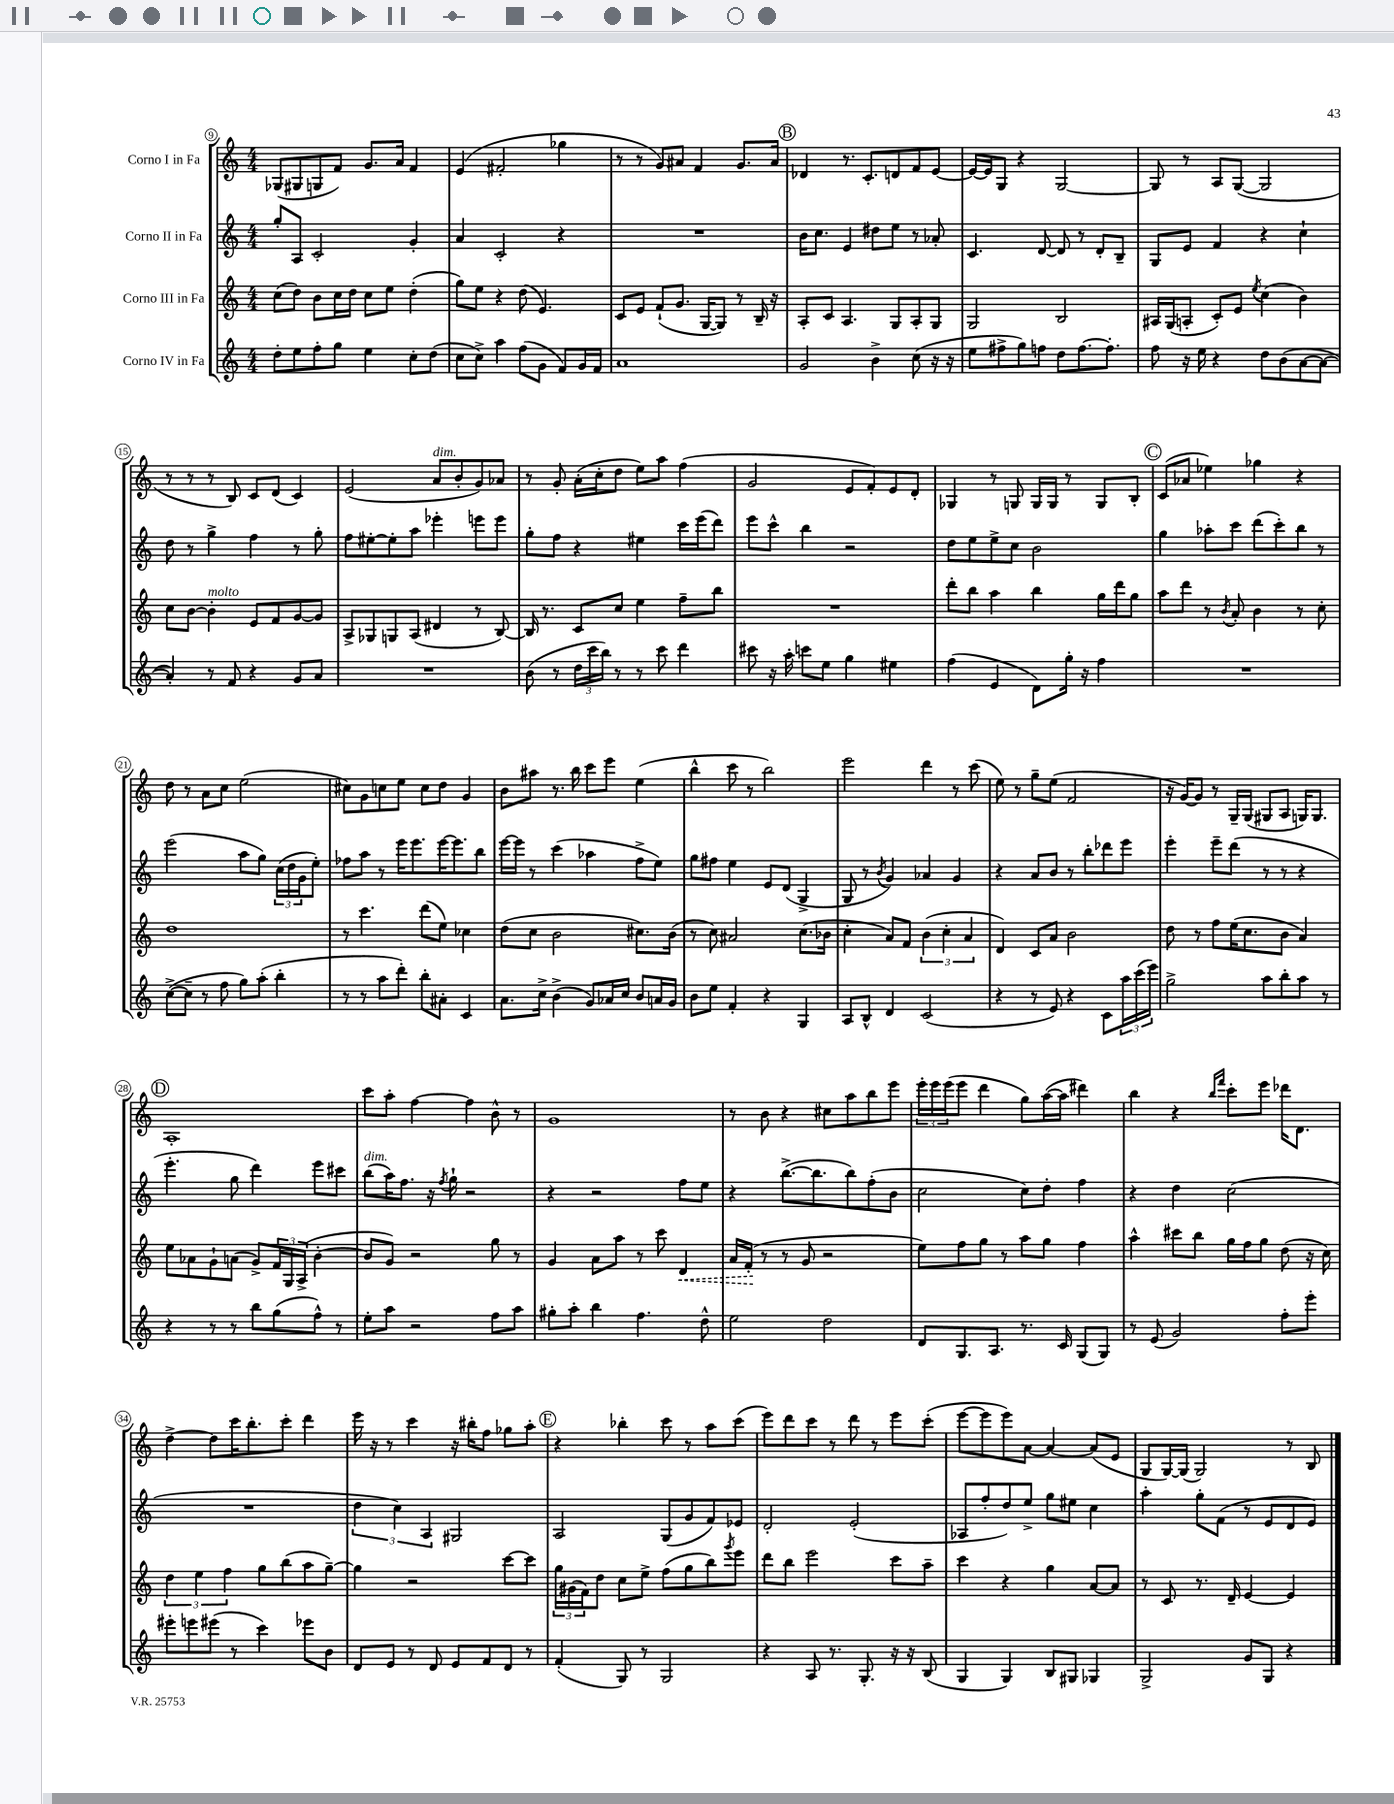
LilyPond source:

<<
\new StaffGroup <<
\new Staff = "s0" \with { instrumentName = "Corno I in Fa" } {
    \clef treble \key c \major \numericTimeSignature \time 4/4
    ges8( gis8 g8 f'8) g'8. a'16 f'4 |
    e'4( fis'2-. ges''4 |
    r8 r8 g'8) ais'8 f'4 g'8. ais'16 |
    \mark \markup { \circle "B" } des'4 r8. c'8.-. d'8 f'8 e'8~ |
    e'16~ e'16 g8 r4 g2~ |
    g8 r8 a8 g8~( g2 |
    r8 r8 r8 b8) c'8 d'8( c'4) |
    e'2( a'8^\markup { \italic "dim." } b'8-. g'8) aes'8 |
    r8 g'8-. a'16-.( c''16-. d''8 e''8) a''8 f''4( |
    g'2 e'8 f'8-.) e'8 d'8-. |
    ges4 r8 g8 g16 g16 r8 g8 b8-. |
    \mark \markup { \circle "C" } c'8( aes'8 ees''4) ges''4 r4 |
    d''8 r8 a'8 c''8 e''2( |
    cis''8) g'8 c''8 e''8 c''8 d''8 g'4 |
    b'8 ais''8 r8. b''16 c'''8 e'''8 e''4( |
    b''4-^ c'''8 r8 b''2) |
    e'''2 d'''4 r8 c'''8( |
    e''8) r8 g''8-- e''8( f'2 |
    r16 g'16~) g'8 r8 g16-- g16( gis8 a8 g16) g8. |
    \mark \markup { \circle "D" } a1-. |
    c'''8 a''8-. f''4~ f''4 b'8-^ r8 |
    g'1 |
    r8 b'8 r4 cis''8 a''8 b''8 e'''8 |
    \tuplet 3/2 { e'''16-. e'''16 e'''16( } e'''8 d'''4 g''8) a''16~( a''16 dis'''4) |
    b''4 r4 \grace { b''16 f'''16 } c'''8-. e'''8 des'''16 d'8. |
    d''4~-> d''8 c'''16 b''8.-. c'''8-. d'''4 |
    e'''16 r16 r8 c'''4 r16 bis''16-. f''8 ges''8 a''8-. |
    \mark \markup { \circle "E" } r4 bes''4-. c'''8 r8 a''8 c'''8( |
    e'''8) d'''8 c'''8 r8 d'''8 r8 e'''8 c'''8-.( |
    e'''8~ e'''8 e'''8) a'8~ a'4~ a'8( e'8 |
    g8 g16~) g16( g2) r8 b8 \bar "|." |
}
\new Staff = "s1" \with { instrumentName = "Corno II in Fa" } {
    \clef treble \key c \major \numericTimeSignature \time 4/4
    g''8-. a8 c'2-. g'4-. |
    a'4 c'2-. r4 |
    R1 |
    \mark \markup { \circle "B" } b'16 c''8. e'4 dis''8 e''8 r8 aes'8-. |
    c'4. d'8~ d'8 r8 d'8-. b8-- |
    g8 e'8 f'4 r4 c''4-! |
    d''8 r8 g''4-> f''4 r8 g''8-. |
    f''8 eis''8~-. eis''8-. a''8 ees'''4-. e'''8 e'''8 |
    g''8-. f''8 r4 eis''4 c'''16 e'''16( d'''8) |
    e'''8 c'''8-^ b''4 r2 |
    d''8 e''8 e''8-> c''8 b'2 |
    \mark \markup { \circle "C" } g''4 aes''8-. c'''8 d'''8( c'''8-.) b''8 r8 |
    e'''2( a''8 g''8) \tuplet 3/2 { c''16( d''16 g'16 } e''8-.) |
    fes''8 a''8 r8 e'''16 e'''8. e'''16~ e'''8. b''8 |
    e'''16~ e'''16 r8 c'''4( aes''4 f''8-> e''8) |
    g''8 fis''8 e''4 e'8 d'8( g4-> |
    g8 r8 \acciaccatura { b'8 } g'4) aes'4 g'4 |
    r4 a'8 b'8 r8 b''8-. des'''8 e'''8 |
    e'''4-. e'''8-- d'''8( r8 r8 r4 |
    \mark \markup { \circle "D" } e'''4.-. g''8 d'''4) e'''8 cis'''8 |
    b''8^\markup { \italic "dim." }( a''16) f''8. r16 \acciaccatura { f''8 } g''16-! r2 |
    r4 r2 f''8 e''8 |
    r4 b''8.~->( b''8. b''8) f''8-.( b'8 |
    c''2 c''8) d''8-. f''4 |
    r4 d''4 c''2( |
    R1 |
    \tuplet 3/2 { d''4 c''4) a4 } gis2 |
    \mark \markup { \circle "E" } a2 g8( g'8 f'8) ees'8 |
    d'2-. e'2-.( |
    aes8 f''8-. d''8) e''8-> g''8 eis''8 c''4 |
    a''4-. g''8-. f'8( r8 e'8 d'8 e'8) \bar "|." |
}
\new Staff = "s2" \with { instrumentName = "Corno III in Fa" } {
    \clef treble \key c \major \numericTimeSignature \time 4/4
    c''8( d''8) b'8 c''16 d''16 c''8 e''8 d''4-.( |
    g''8) e''8 r4 d''8( e'4.) |
    c'8 e'8 f'8-!( g'8. g16~ g8) r8 b16-- r16 |
    \mark \markup { \circle "B" } a8-. c'8 a4. g8 a8-. g8 |
    g2 b2 |
    ais16 g16( a8-. c'8-.) e'8 \acciaccatura { e''8 } c''4( b'4) |
    c''8 b'8~ b'4-.^\markup { \italic "molto" } e'8 f'8 g'8~ g'8 |
    a8-> ges8 g8 a8( dis'4 r8 b8~) |
    b16 r8. c'8 c''8 e''4 f''8-- b''8 |
    R1 |
    d'''8-. b''8 a''4 b''4 g''16 d'''16 g''8 |
    \mark \markup { \circle "C" } a''8 d'''8 r8 \acciaccatura { b'8 } a'8-. b'4 r8 c''8-. |
    d''1 |
    r8 c'''4. d'''8( e''8) ces''4 |
    d''8( c''8 b'2 cis''8.) b'16( |
    r8 c''8) ais'2 c''8.( bes'16 |
    c''4-. a'8) f'8 \tuplet 3/2 { b'4( c''4-. a'4 } |
    d'4) c'8 a'8 b'2 |
    d''8 r8 f''8 e''16( c''8. b'8 a'4) |
    \mark \markup { \circle "D" } e''8 aes'8 g'8-! a'8( g'8->) \tuplet 3/2 { f'16 g16 a16->( } b'4~-. |
    b'8 g'8) r2 g''8 r8 |
    g'4 a'8 a''8 r8 c'''8 \once \override Hairpin.style = #'dashed-line d'4\< |
    a'16 f'16-.\!( r8 r8 g'8 r2 |
    e''8) f''8 g''8 r8 a''8 g''8 f''4 |
    a''4-^ cis'''8 b''8 g''16 f''16 g''8 d''8( r16 c''16) |
    \tuplet 3/2 { d''4 e''4 f''4 } g''8 b''8( a''8 g''8~--) |
    g''4 r2 c'''8~ c'''8 |
    \mark \markup { \circle "E" } \tuplet 3/2 { g''16 gis'16( f'16) } d''8 c''8 e''8-> f''8( g''8 b''8) \acciaccatura { g'''8 } e'''8 |
    d'''8 b''8 e'''2 c'''8 a''8-- |
    c'''4 r4 g''4 a'8~ a'8 |
    r8 c'8 r8. d'16-- e'4~ e'4 \bar "|." |
}
\new Staff = "s3" \with { instrumentName = "Corno IV in Fa" } {
    \clef treble \key c \major \numericTimeSignature \time 4/4
    d''8-. e''8 f''8-. g''8 e''4 c''8-. d''8( |
    c''8 c''8->) a''4 f''8( g'8 f'8) g'16 f'16 |
    a'1 |
    \mark \markup { \circle "B" } g'2 b'4-> c''8( r16 r16 |
    e''8 fis''8-> g''8) f''8 d''8 f''8.~ f''8.-. |
    f''8 r16 e''16 r4 d''8 b'8( a'8~ a'8~ |
    a'4-.) r8 f'8 r4 g'8 a'8 |
    R1 |
    b'8( r8 \tuplet 3/2 { d''16 c'''16 b''16) } r8 r8 c'''8 d'''4 |
    cis'''8 r16 a''16-. c'''8 e''8 g''4 eis''4 |
    f''4( e'4 d'8) g''16-. r16 f''4 |
    \mark \markup { \circle "C" } R1 |
    c''8~->( c''8-- r8 f''8 g''8) a''8-.( b''4-. |
    r8 r8 a''8 d'''8-.) b''8-. ais'8-. c'4 |
    a'8. c''16-> b'4->( g'8) aes'16 c''16 b'8 a'16 g'16 |
    b'8 e''8 f'4-. r4 g4 |
    a8 b8-^ d'4 c'2( |
    r4 r8 e'8) r4 c'8 \tuplet 3/2 { a''16 c'''16( e'''16) } |
    g''2-> a''8 b''8-. a''8 r8 |
    \mark \markup { \circle "D" } r4 r8 r8 b''8 g''8( f''8-^) r8 |
    e''8-. a''8 r2 f''8 a''8 |
    gis''8-. a''8-. b''4 f''4. d''8-^ |
    e''2 d''2 |
    d'8 g8. a8. r8. c'16 g8( g8) |
    r8 e'8( g'2) f''8-. e'''8-. |
    eis'''8-. e'''8 eis'''8( r8 c'''4) ees'''8 b'8 |
    d'8 e'8 r8 d'8 e'8 f'8 d'8 r8 |
    \mark \markup { \circle "E" } f'4-.( g8) r8 g2 |
    r4 a8 r8. g8.-. r16 r16 b8( |
    g4 g4) b8 gis8 ges4 |
    g2-> g'8 g8 r4 \bar "|." |
}
>>
>>
\layout { \context { \Score currentBarNumber = #9 \override BarNumber.stencil = #(make-stencil-circler 0.1 0.3 ly:text-interface::print) } }
